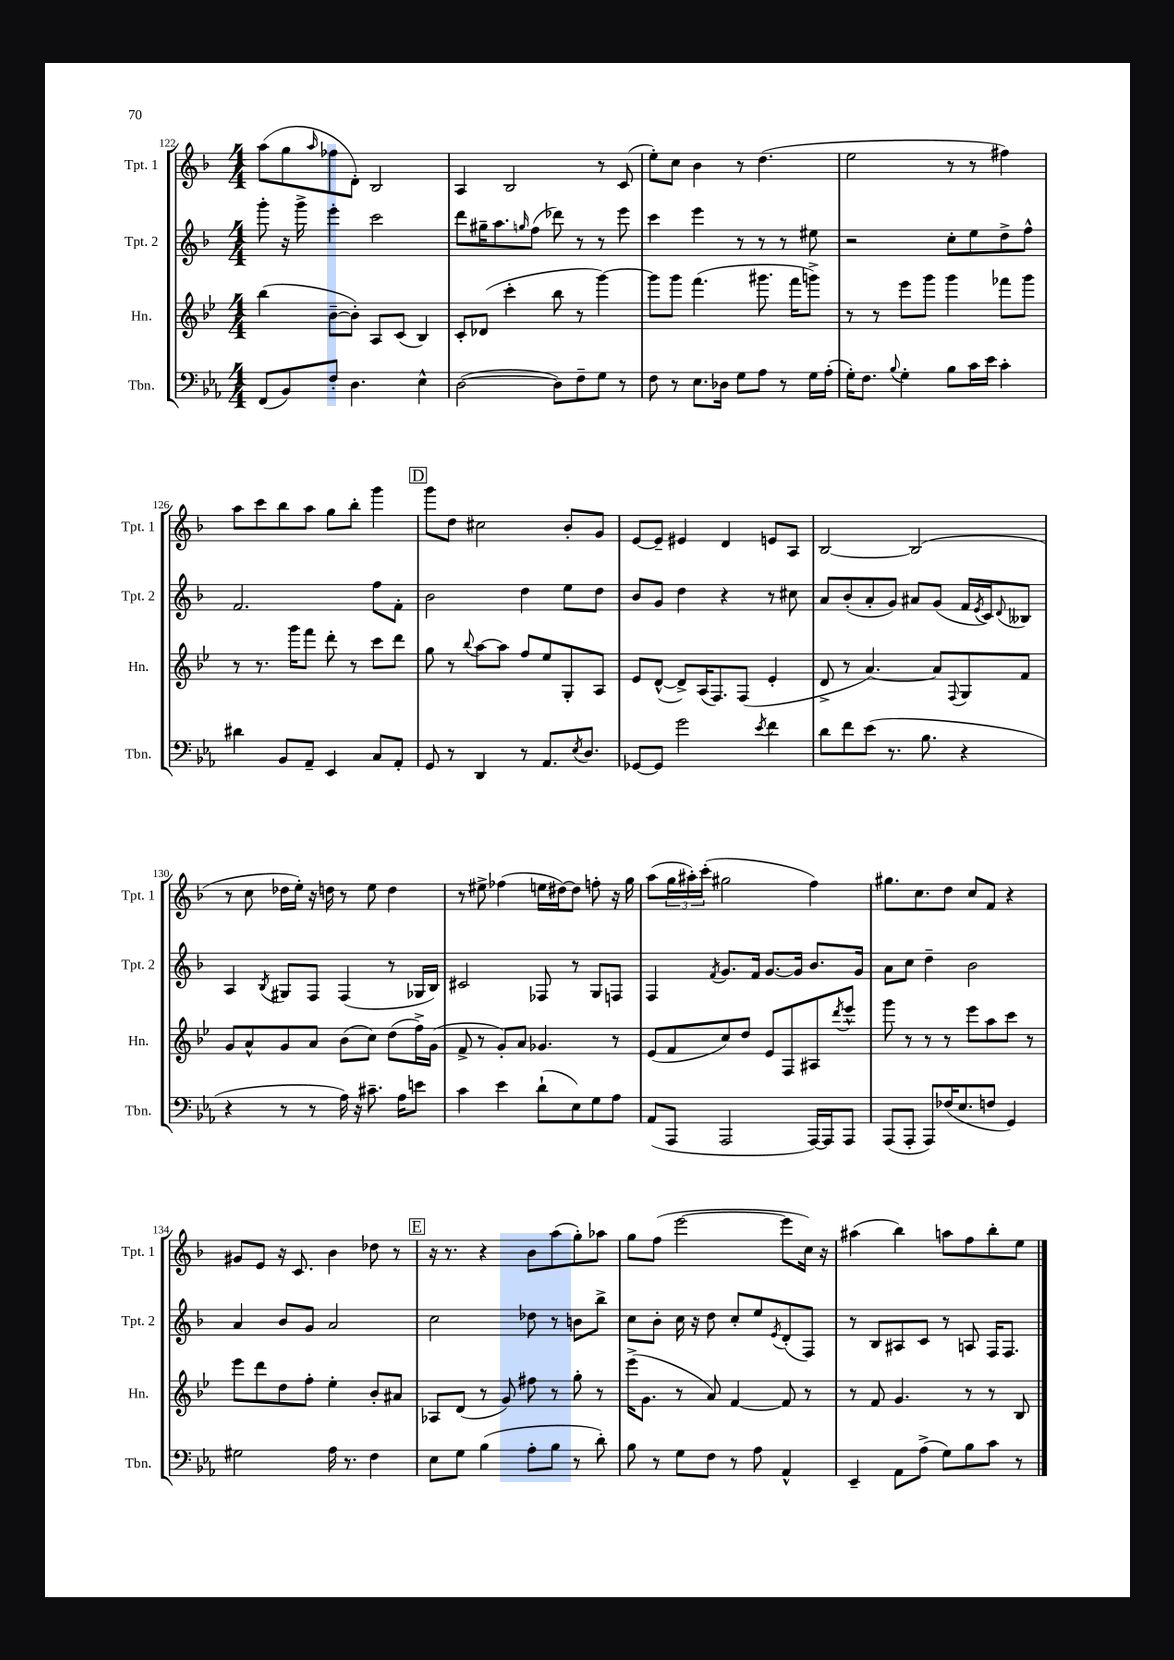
<<
\new StaffGroup <<
\new Staff = "s0" \with { instrumentName = "Tpt. 1" shortInstrumentName = "Tpt. 1" } {
    \clef treble \key f \major \numericTimeSignature \time 4/4
    a''8( g''8 \grace { a''16 } fes''8 d'8-.) bes2 |
    a4 bes2 r8 c'8( |
    e''8-.) c''8 bes'4 r8 d''4.( |
    e''2 r8 r8 fis''4) |
    a''8 c'''8 bes''8 a''8 g''8 bes''8-. g'''4 |
    \mark \markup { \box "D" } g'''8 d''8 cis''2 bes'8-. g'8 |
    e'8~ e'8-- eis'4 d'4 e'8 a8 |
    bes2~ bes2( |
    r8 c''8 des''16 e''16-.) r16 d''16 r8 e''8 d''4 |
    r8 eis''8-> fes''4( e''16 dis''16~) dis''8 f''8-. r16 g''16 |
    a''8( \tuplet 3/2 { g''16 ais''16-.) c'''16-.( } gis''2 f''4) |
    gis''8. c''8. d''8 c''8 f'8 r4 |
    gis'8 e'8 r16 c'8. bes'4 des''8 r8 |
    \mark \markup { \box "E" } r16 r8. r4 bes'8 a''8( g''8-.) aes''8 |
    g''8 f''8( e'''2~ e'''8 c''16) r16 |
    ais''4( bes''4) a''8 f''8 bes''8-. e''8 \bar "|." |
}
\new Staff = "s1" \with { instrumentName = "Tpt. 2" shortInstrumentName = "Tpt. 2" } {
    \clef treble \key f \major \numericTimeSignature \time 4/4
    g'''8-. r16 g'''16-> e'''4-. c'''2 |
    d'''8 gis''16-- a''8. \grace { g''16 } f''8( des'''8) r8 r8 e'''8 |
    c'''4 e'''4 r8 r8 r8 eis''8 |
    r2 c''8-. e''8 d''8-> f''8-^ |
    f'2. f''8 f'8-. |
    \mark \markup { \box "D" } bes'2 d''4 e''8 d''8 |
    bes'8 g'8 d''4 r4 r8 cis''8 |
    a'8 bes'8-.( a'8-. g'8) ais'8 g'8( f'16 \acciaccatura { e'8 } c'16) \appoggiatura { d'8 } beses8 |
    a4 \acciaccatura { bes8 } gis8 f8 f4( r8 ges16 bes16) |
    cis'2 fes8 r8 g8 f8 |
    f4 \acciaccatura { f'8 } g'8. f'16 g'8.~ g'16 bes'8. g'16 |
    a'8 c''8 d''4-- bes'2 |
    a'4 bes'8 g'8 a'2 |
    \mark \markup { \box "E" } c''2 des''8 r8 b'8 bes''8-> |
    c''8 bes'8-. c''16 r16 d''8 c''8-. e''8 \acciaccatura { e'8 } d'8-.( f8) |
    r8 bes8 ais8 c'8 r8 a8 f16 f8. \bar "|." |
}
\new Staff = "s2" \with { instrumentName = "Hn." shortInstrumentName = "Hn." } {
    \clef treble \key bes \major \numericTimeSignature \time 4/4
    bes''4( bes'8~-- bes'8-.) a8 c'8( bes4) |
    c'8-. des'8( c'''4-. bes''8 r8 g'''4~) |
    g'''8 g'''8 f'''4.( gis'''8. f'''16 g'''8->) |
    r8 r8 ees'''8 g'''8 g'''4 fes'''8 g'''8 |
    r8 r8. g'''16 f'''8 d'''8-. r8 c'''8 d'''8 |
    \mark \markup { \box "D" } g''8 r8 \appoggiatura { bes''8 } a''8~ a''8 f''8 ees''8 g8-. a8 |
    ees'8 d'8~-^( d'8->) a16( f8.) f8( ees'4-. |
    d'8-> r8 a'4.~) a'8 \appoggiatura { f8 } g8 f'8 |
    g'8 a'8-^ g'8 a'8 bes'8( c''8) d''8( f''16->) g'16( |
    f'8-> r8 g'8-.) a'8 ges'4. r8 |
    ees'8( f'8 c''8) d''8 ees'8 f8 ais8 \acciaccatura { d'''8 } ees'''8-^ |
    g'''8 r8 r8 r8 ees'''8 a''8 c'''8 r8 |
    ees'''8 d'''8 d''8 f''8-. ees''4-. bes'8-. ais'8 |
    \mark \markup { \box "E" } aes8 d'8( r8 g'8) fis''8 r8 g''8-. r8 |
    ees'''16->( g'8. r8 a'8) f'4~ f'8 r8 |
    r8 f'8 g'4. r8 r8 bes8 \bar "|." |
}
\new Staff = "s3" \with { instrumentName = "Tbn." shortInstrumentName = "Tbn." } {
    \clef bass \key ees \major \numericTimeSignature \time 4/4
    f,8( bes,8) f8-. d4. ees4-^ |
    d2~( d8) f8-- g8 r8 |
    f8 r8 ees8. des16 g8 aes8 r8 g16 aes16-.( |
    g16-.) f8. \appoggiatura { bes8 } g4-. bes8 c'16 ees'16 c'4-. |
    dis'4 bes,8 aes,8-- ees,4 c8 aes,8-. |
    \mark \markup { \box "D" } g,8 r8 d,4 r8 aes,8. \acciaccatura { ees8 } d8. |
    ges,8~ ges,8 g'2 \acciaccatura { ees'8 } f'4 |
    d'8 f'8 ees'8( r8. bes8. r4 |
    r4 r8 r8 aes16) r16 cis'8.-- aes16 e'8 |
    c'4 ees'4 d'8-!( ees8) g8 aes8 |
    aes,8( aes,,8 aes,,2 aes,,16~) aes,,16 aes,,8 |
    aes,,8( aes,,8-. aes,,8) fes16( ees8. f8 g,4) |
    gis2 aes16 r8. f4 |
    \mark \markup { \box "E" } ees8 g8 bes4( aes8-. bes8 r8 d'8-.) |
    bes8 r8 g8 f8 r8 aes8 aes,4-^ |
    ees,4-- aes,8 aes8->( g8) bes8 c'8 r8 \bar "|." |
}
>>
>>
\layout { \context { \Score currentBarNumber = #122 } }
